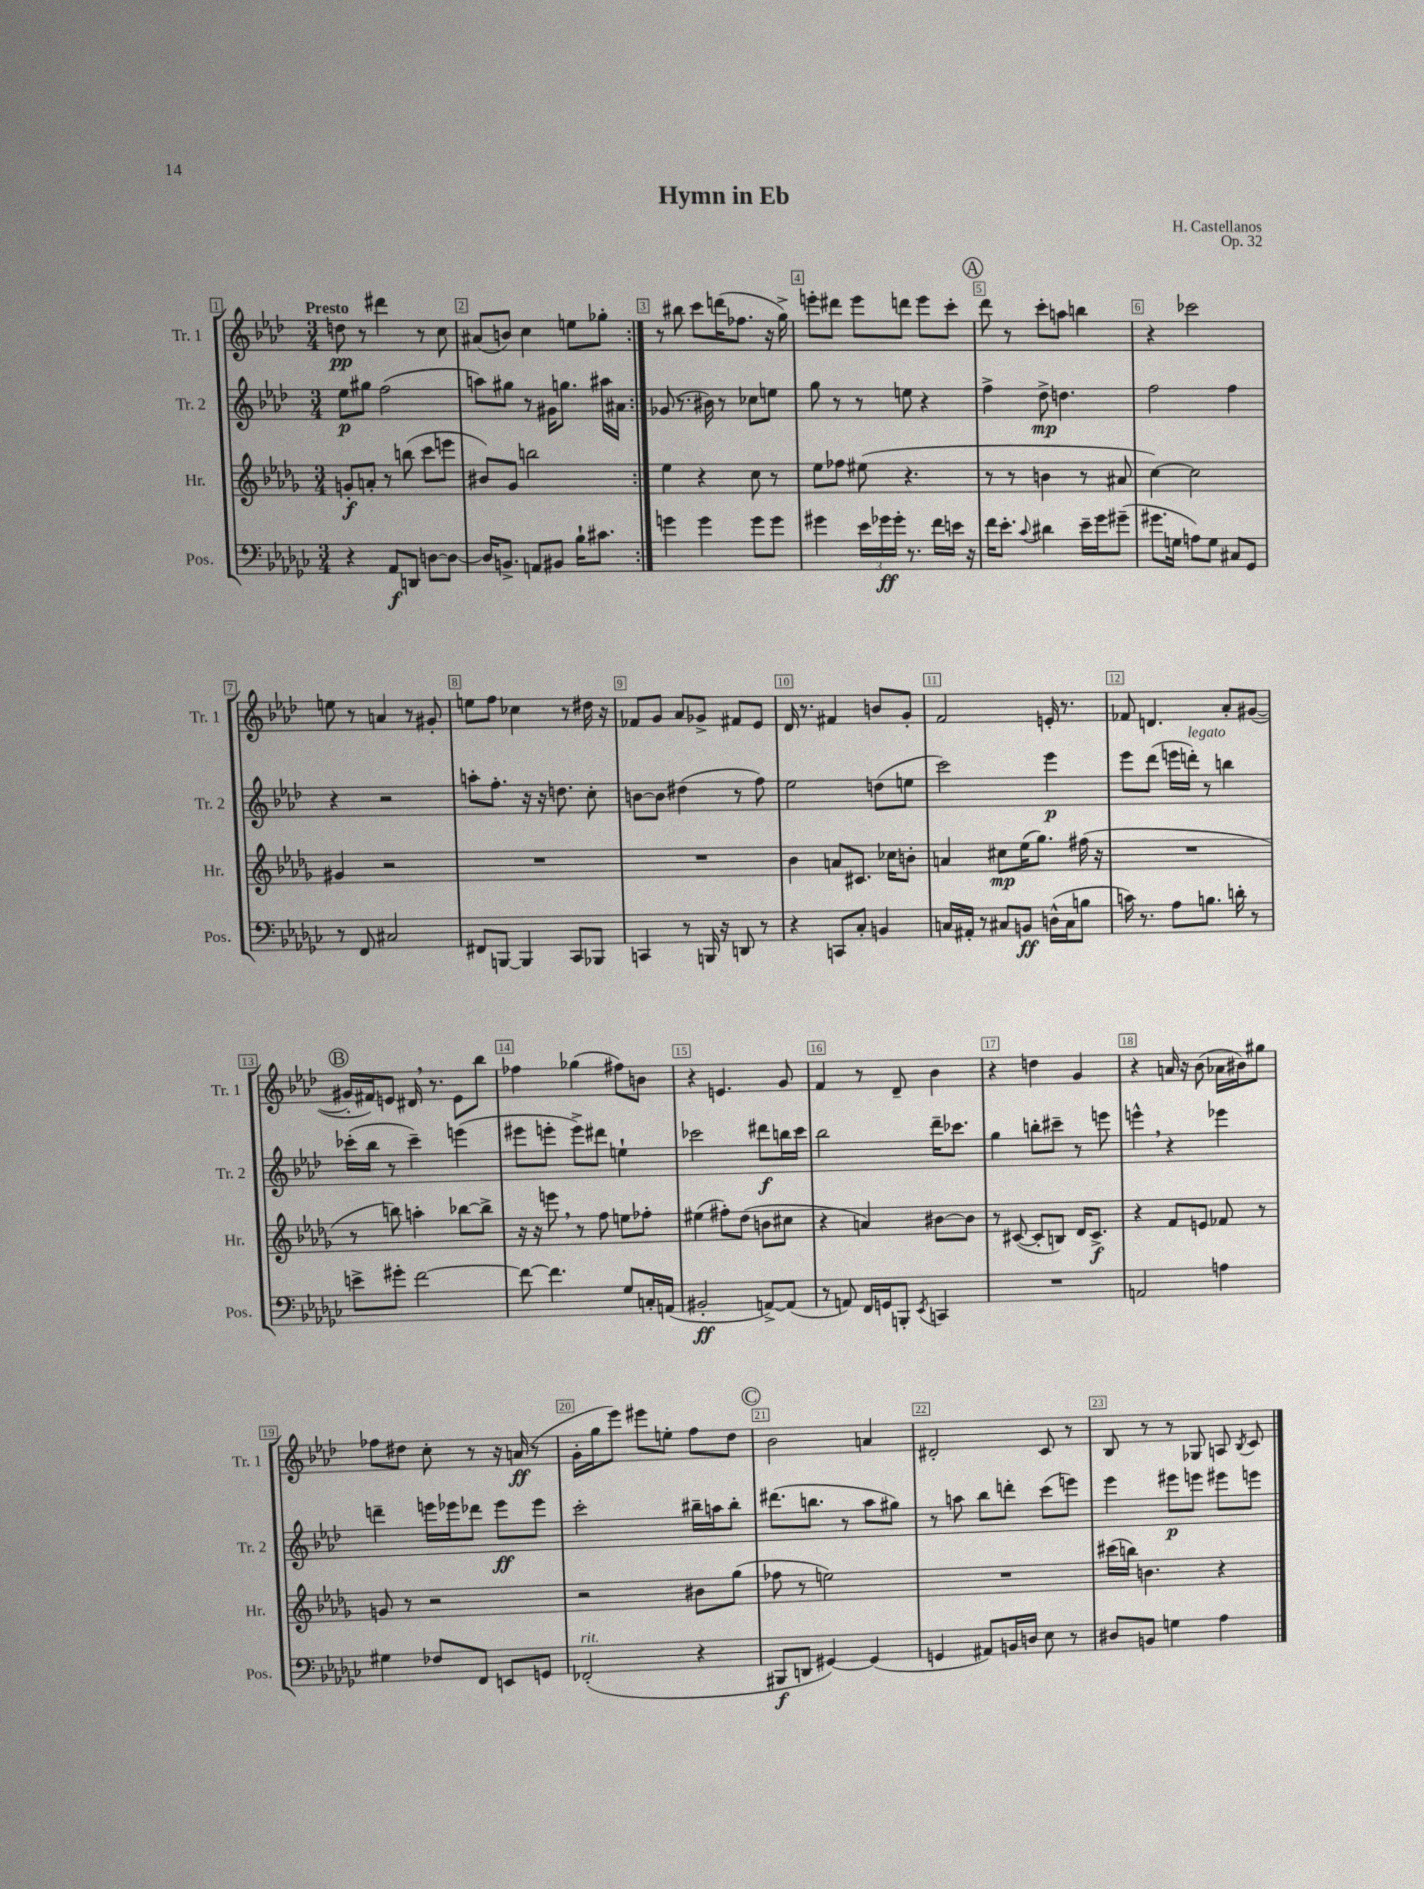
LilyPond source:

\header { title = "Hymn in Eb" composer = "H. Castellanos" opus = "Op. 32" }
<<
\new StaffGroup <<
\new Staff = "s0" \with { instrumentName = "Tr. 1" shortInstrumentName = "Tr. 1" } {
    \clef treble \key aes \major \numericTimeSignature \time 3/4 \tempo "Presto"
    \autoBeamOff \repeat volta 2 { d''8\pp r8 dis'''4 r8 c''8 |
    ais'8[( b'8]) c''4 e''8[ ges''8]-. | }
    r8 bis''8 c'''8[ d'''16( fes''8.] r16 g''16->) |
    e'''8[-. dis'''8] e'''8[ d'''8] e'''8[ c'''8]-. |
    \mark \markup { \circle "A" } des'''8 r8 c'''8[-. a''8] b''4 |
    r4 ces'''2 |
    e''8 r8 a'4 r8 gis'8-. |
    e''8[ f''8] ces''4 r8 dis''16 r16 |
    fes'8[ g'8] aes'8[ ges'8]-> fis'8[ ees'8] |
    des'16 r8. fis'4 b'8[ g'8]-. |
    f'2 e'16-. r8. |
    fes'8 d'4. aes'8[-. gis'8]~( |
    \mark \markup { \circle "B" } gis'16[-. fis'16) e'8] dis'16 \breathe r8. e'8[ bes''8] |
    fes''4 ges''4( fis''8[) b'8] |
    r4 e'4. g'8 |
    f'4 r8 des'8-- bes'4 |
    r4 d''4 g'4 |
    r4 a'16 r16 bes'8( aes'16[ bis'16) gis''8] |
    fes''8[ dis''8] c''8-. r8 r16 a'16\ff( r8 |
    g'16[-. g''16 ees'''8]) eis'''8[ e''8]-. f''8[ des''8] |
    \mark \markup { \circle "C" } bes'2 a'4 |
    dis'2-. c'8 r8 |
    bes8 r8 r8 ges8 a8 \acciaccatura { bes8 } c'8 \bar "|." |
}
\new Staff = "s1" \with { instrumentName = "Tr. 2" shortInstrumentName = "Tr. 2" } {
    \clef treble \key aes \major \numericTimeSignature \time 3/4
    \autoBeamOff \repeat volta 2 { ees''8[\p gis''8] f''2( |
    a''8[) gis''8] r8 gis'16[ g''8.] ais''16[ ais'16] | }
    ges'8( r8. bis'16) r8 ces''8[ e''8] |
    g''8 r8 r8 e''8 r4 |
    \mark \markup { \circle "A" } f''4-> des''8->\mp d''4. |
    f''2 f''4 |
    r4 r2 |
    a''8[-. f''8.]-. r16 r16 d''8. c''8-. |
    b'8[~ b'8] dis''4( r8 f''8) |
    ees''2 d''8[( e''8] |
    c'''2) ees'''4\p |
    ees'''8[ des'''8]( e'''16[ d'''16]-.^\markup { \italic "legato" }) r8 b''4 |
    \mark \markup { \circle "B" } ces'''16[-.( bes''16] r8 ces'''4--) e'''4( |
    eis'''8[ e'''8]-. e'''8[->) dis'''8] e''4-! |
    ces'''2 dis'''8[\f b''16 ces'''16] |
    bes''2 des'''16[-- ces'''8.] |
    g''4 b''8[-. cis'''8]-- r8 e'''8 |
    e'''4-^ \breathe r4 ees'''4 |
    d'''4-- e'''16[ ees'''16 des'''8] ees'''8[\ff ees'''8] |
    c'''2-. bis''16[-- a''16 bis''8]-. |
    \mark \markup { \circle "C" } dis'''8.[( b''8.] r8 aes''8[ gis''8]) |
    r8 a''8 bes''8[ d'''8]-. c'''8[( e'''8]) |
    ees'''4 eis'''8[\p e'''8] eis'''8[ e'''8] \bar "|." |
}
\new Staff = "s2" \with { instrumentName = "Hr." shortInstrumentName = "Hr." } {
    \clef treble \key des \major \numericTimeSignature \time 3/4
    \autoBeamOff \repeat volta 2 { g'8[-.\f a'8]-. r8 b''8( c'''8[ e'''8] |
    bis'8[) ges'8] b''2 | }
    ees''4 r4 c''8 r8 |
    ees''8[ fes''8] eis''8( r4. |
    \mark \markup { \circle "A" } r8 r8 b'4 r8 ais'8 |
    c''4~) c''2 |
    gis'4 r2 |
    R2. |
    R2. |
    bes'4 a'8[ cis'8.] ces''16[ b'8]-. |
    a'4 cis''8[\mp ees''16( ges''8.]) fis''16( r16 |
    R2. |
    \mark \markup { \circle "B" } r8 b''8) a''4-. bes''8[~ bes''8]-> |
    r16 r16 e'''8 \breathe r8 f''8 e''8[ fes''8]-. |
    eis''4( fis''8[-.) des''8]( b'8[ cis''8] |
    r4 a'4) bis'8[~ bis'8] |
    r8 cis'8~( cis'8[-. b8]) des'16[ cis'8.]->\f |
    r4 f'8[ e'8] fes'8 r8 |
    g'8 r8 r2 |
    r2 bis'8[ ges''8]( |
    \mark \markup { \circle "C" } fes''8 r8 e''2) |
    R2. |
    cis'''16[( b''16]) b'4. r4 \bar "|." |
}
\new Staff = "s3" \with { instrumentName = "Pos." shortInstrumentName = "Pos." } {
    \clef bass \key ges \major \numericTimeSignature \time 3/4
    \autoBeamOff \repeat volta 2 { r4 aes,8[\f d,8] d8[~ d8]~ |
    d16[ b,8.]-> a,8[ bis,8] bes16[-! cis'8.] | }
    g'4 g'4 g'8[ g'8] |
    gis'4 \tuplet 3/2 { ees'16[ ges'16\ff ges'16]-. } r8. f'16[ e'16] r16 |
    \mark \markup { \circle "A" } f'16[ ees'8.]-. \appoggiatura { ces'8 } dis'4 ees'16[-- ges'16 gis'8]--( |
    gis'8.[ g16] a8[) g8] cis8[ ges,8] |
    r8 f,8 cis2 |
    fis,8[ b,,8]~ b,,4 ces,8[ bes,,8] |
    c,4 r8 b,,16 r16 d,8 r8 |
    r4 c,8[ ces8]-. b,4 |
    c16[ ais,16]-. r8 cis8[ b,8]\ff d16[-^( cis16 b8] |
    c'16) r8. aes8[ b8.] d'16-. r8 |
    \mark \markup { \circle "B" } e'8[-> gis'8]-. f'2~ |
    f'8~ f'4. ges8[ c16-. a,16]( |
    bis,2-.\ff a,8[~->) a,8]( |
    r8 a,8) f,16[ g,16 b,,8]-. \acciaccatura { ees,8 } c,4 |
    R2. |
    a,2 a4 |
    gis4 fes8[ f,8] e,8[ g,8] |
    fes,2-.^\markup { \italic "rit." }( r4 |
    \mark \markup { \circle "C" } bis,,8[\f d,8] gis,4~) gis,4( |
    g,4 ais,8[) b,16 d16] ees8 r8 |
    dis8[ b,8] g4 aes4 \bar "|." |
}
>>
>>
\layout { \context { \Score \override BarNumber.break-visibility = ##(#f #t #t) barNumberVisibility = #all-bar-numbers-visible \override BarNumber.stencil = #(make-stencil-boxer 0.1 0.3 ly:text-interface::print) } }
